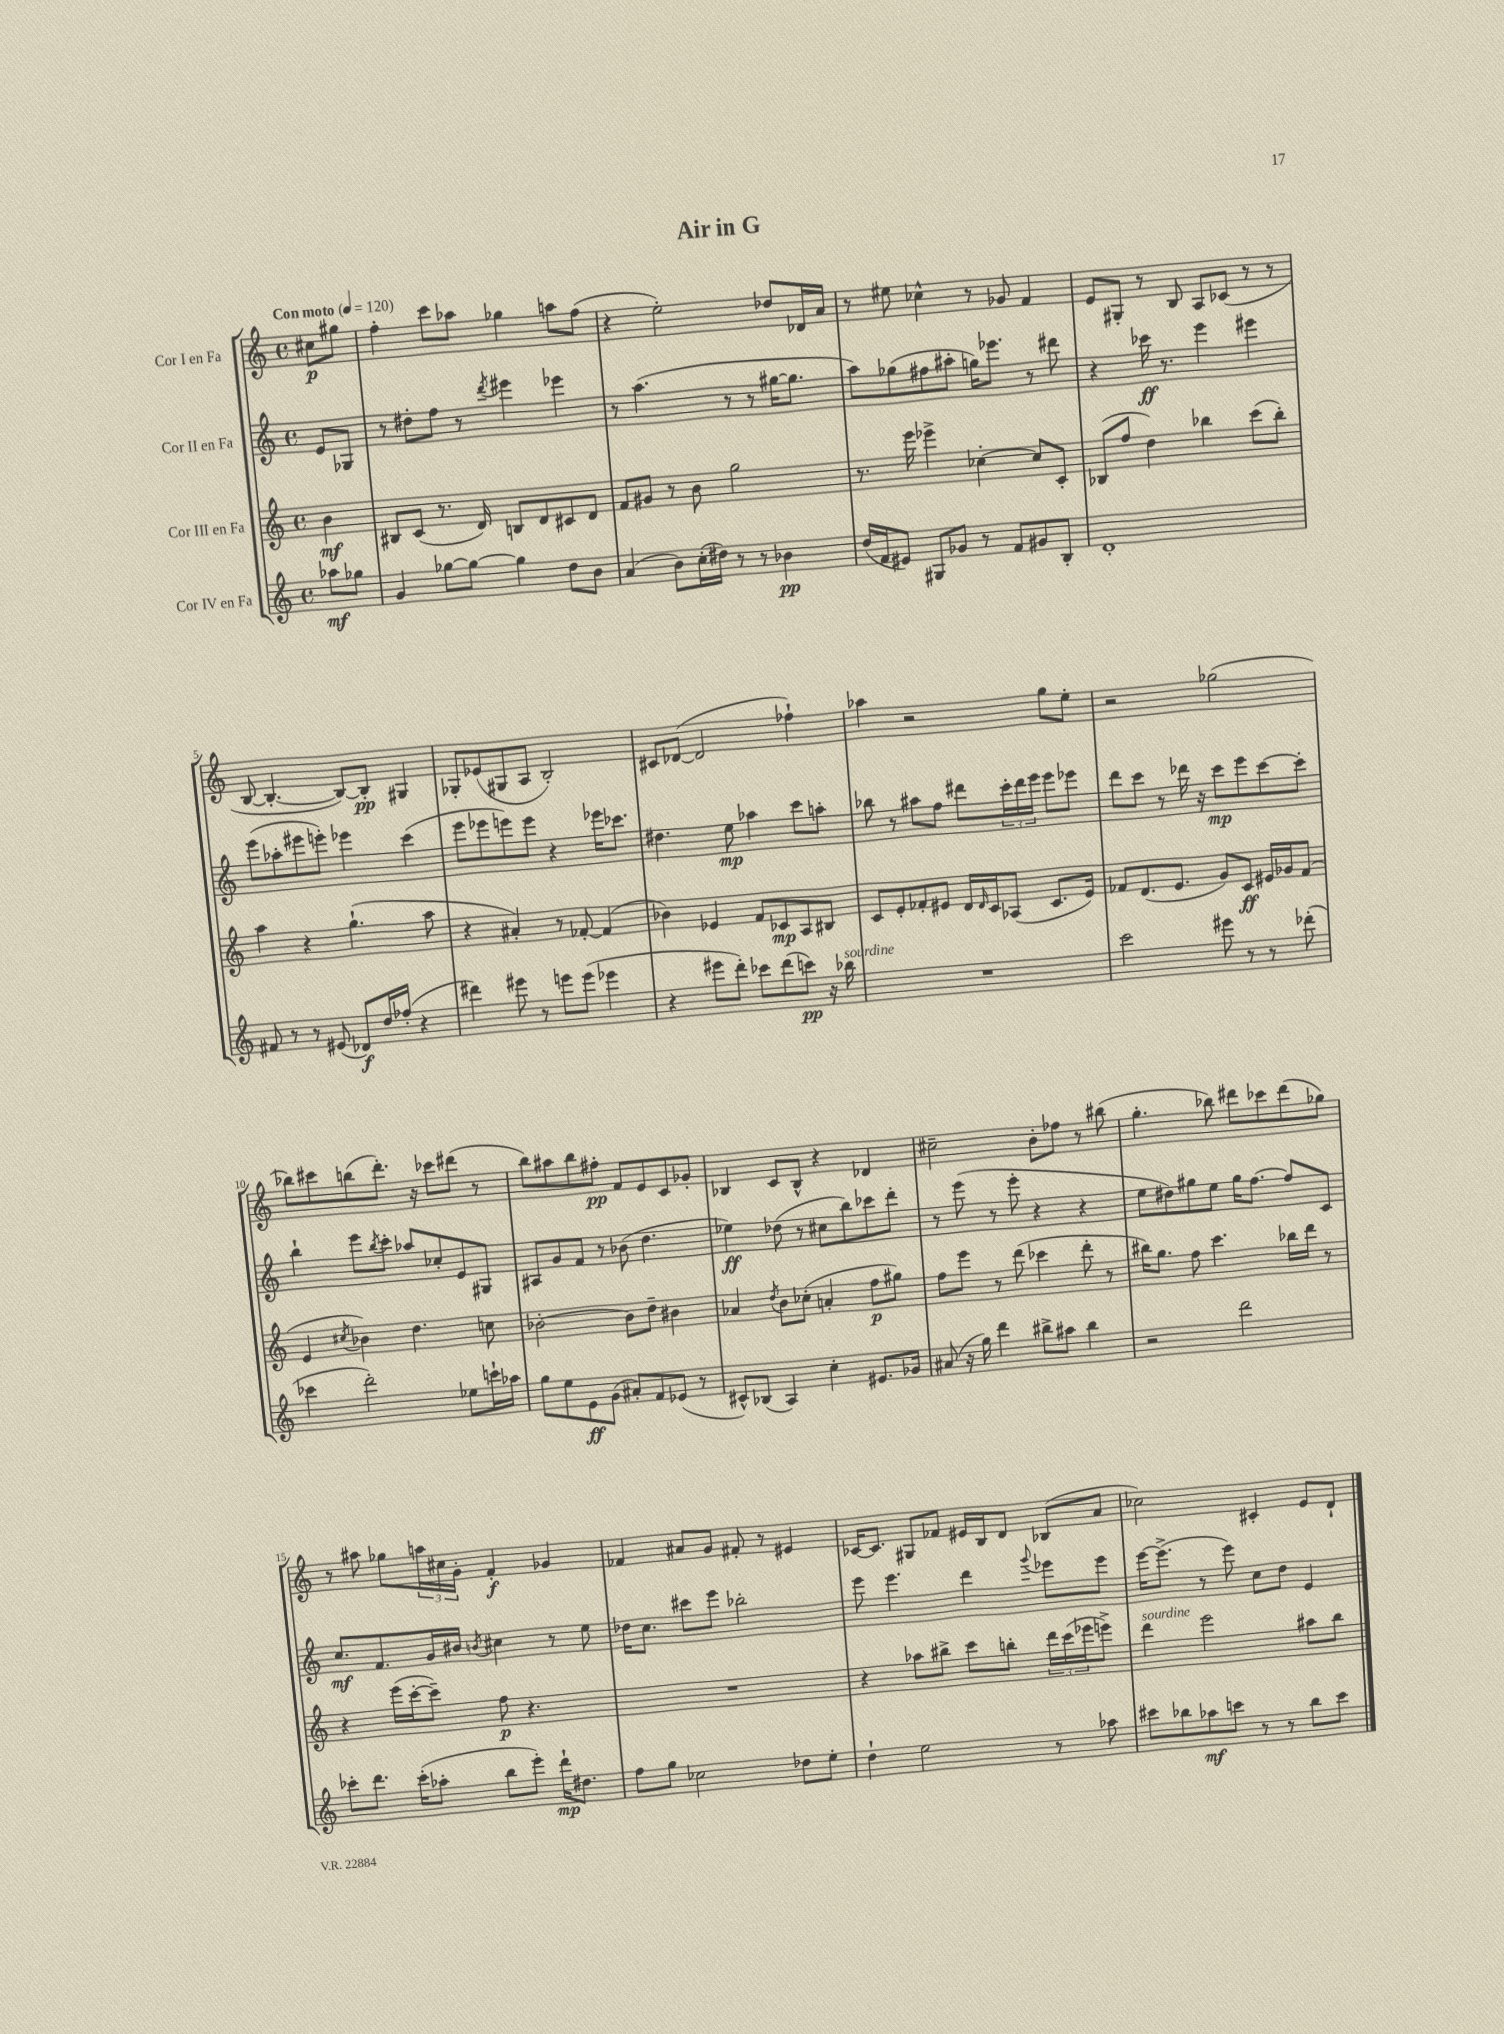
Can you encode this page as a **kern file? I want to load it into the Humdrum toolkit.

**kern	**kern	**kern	**kern
*staff4	*staff3	*staff2	*staff1
*clefG2	*clefG2	*clefG2	*clefG2
*k[]	*k[]	*k[]	*k[]
*M4/4	*M4/4	*M4/4	*M4/4
*met(c)	*met(c)	*met(c)	*met(c)
*MM120	*MM120	*MM120	*MM120
8aa-	4b	8e	8cc#
8gg-	.	8G-	8gg#
=	=	=	=
4g	8B#	8r	4ff'
.	(8c	8dd#'	.
[8gg-	8.r	8ff	8ccc
8gg-_	.	8r	8aa-
.	16d)	.	.
.	.	8qddd	.
4gg-]	8B	4eee#	4gg-
.	8d	.	.
8dd	8c#	4eee-	8aa
8b	8d	.	(8ff
=	=	=	=
(4a	8f	8r	4r
.	8g#	(4.aa	.
8b)	8r	.	2ee')
(16cc'	8b	.	.
16dd#)	.	.	.
8r	2gg	8r	.
8r	.	8r	.
4b-	.	[16gg#	8dd-
.	.	8.gg#]	.
.	.	.	16d-
.	.	.	16a
=	=	=	=
(16dd	8.r	8aa)	8r
16f	.	.	.
8e#)	.	(8gg-	8ee#
.	16eee	.	.
8G#	4eee-^	8ff#	4cc-^^
8g-	.	8aa#'	.
8r	[4cc-'	16gg)	8r
.	.	8.eee-	.
8f	.	.	8g-
8g#	8cc-]	8r	4f
8B'	8c'	8ddd#	.
=	=	=	=
1d'	(8B-	4r	8e
.	8ff	.	8G#'
.	4dd)	16ccc-	8r
.	.	8.r	.
.	.	.	8B
.	4bb-	4eee	8A
.	.	.	(8c-
.	(8ccc	4eee#	8r
.	8bb-')	.	8r
=	=	=	=
8f#	4aa	(8eee	[8B
8r	.	8aa-'	4.B'_
8r	4r	8eee#	.
(8e#	.	8eee')	.
8d-)	(4.gg`	4eee-	8B_)
16dd	.	.	8B']
(16ff-'	.	.	.
4r	.	(4ccc	4G#
.	8aa	.	.
=	=	=	=
4ddd#)	4r	8eee	8G-'
.	.	8eee-	(8e-
8eee#	4a#')	8eee)	8G#
8r	.	8eee	8A
8eee	8r	4r	2B')
(8eee	[8f-'	.	.
4eee-	(4f-]	16eee-	.
.	.	8.ccc-	.
=	=	=	=
4r	4b-)	4.dd#	8c#
.	.	.	([8d-
8eee#	4e-	.	2d-]
8ddd')	.	8ee	.
8ccc-	8f	4aa-	.
(8ddd	8c-	.	.
8ccc)	8A	8ccc	4ff-`)
16r	8B#	8aa'	.
16bb-	.	.	.
=	=	=	=
1r	8c	8bb-	4aa-
.	8e'	8r	.
.	8f-'	8aa#	2r
.	8e#	8ff	.
.	16d	8ddd#	.
.	16qqd	.	.
.	16c	.	.
.	(8A-	24ccc'	.
.	.	24ddd#	.
.	.	24eee	.
.	8.c	8eee	8gg
.	.	8eee-	8ee'
.	16e#)	.	.
=	=	=	=
2ccc	8f-	8ddd	2r
.	(8.d	8ccc	.
.	.	8r	.
.	8.e	.	.
.	.	16ddd-	.
.	.	16r	.
8eee#	8g)	8ccc	(2gg-
8r	8c	8eee	.
8r	16e#	[8ccc	.
.	16g-	.	.
(8ddd-'	(8f-	8ccc']	.
=	=	=	=
4ccc-	4e	4bb`	8bb-)
.	.	.	8ccc#
.	8qcc#	.	.
2ddd')	4b-)	8eee	(8bb
.	.	8qbb	.
.	.	8ccc'	8.ddd')
.	4.dd	8aa-	.
.	.	.	16r
.	.	8cc-'	8ccc-
8ee-	.	8e	(8ddd#
16ccc`	8cc	8G#	8r
16aa-	.	.	.
=	=	=	=
8gg	[2b-'	8A#	8bb)
8ee	.	8g	8aa#
8e	.	8f	8bb
(8g	.	8r	8ff#'
8a#')	8b-]	(8b-	8f
8f	8dd~	4.dd	8e
(8e-	4b#	.	8c
8r	.	.	8g-'
=	=	=	=
8c#^^)	4a-	4ee-)	4B-
(8B-	.	.	.
.	8qdd	.	.
4A)	8b	(8dd-	8c
.	(8cc-'	8r	8B-^^
4cc'	4a'	8cc#	4r
.	.	8bb)	.
8.e#	8ff	8ccc-	4d-
.	8gg#)	8ddd'	.
16g-	.	.	.
=	=	=	=
(8a#	8ff	8r	2cc#~
16r	8eee	(8eee	.
16gg)	.	.	.
4ddd	8r	8r	.
.	(8ddd	8eee'	.
8bb#^	4ccc-	4r	8b'
8aa#	.	.	8ff-
4bb#	8ddd'	4r	8r
.	8r	.	(8bb#
=	=	=	=
2r	16bb#)	8ee	4.gg'
.	8.gg	.	.
.	.	8dd#)	.
.	8ff	8gg#	.
.	4.ccc	8ee	8bb-)
2ddd	.	16gg#	8ddd#
.	.	[8.ff	.
.	.	.	8ccc-
.	16bb-	8ff]	(8ddd#
.	16ddd	.	.
.	8r	8c	8gg-)
=	=	=	=
8ccc-'	4r	8.cc	8r
8.ddd	.	.	8aa#
.	.	8.f	.
.	(16eee	.	8gg-
(16ccc-'	[16ccc'	.	.
8aa-'	8ccc~])	16g	24aa
.	.	.	24cc#
.	.	16b#	.
.	.	.	24g'
.	.	8qb	.
8bb	8ff	4cc#	4f'
8eee')	4.r	.	.
16ddd`	.	8r	4g-
8.dd#	.	.	.
.	.	8ee	.
=	=	=	=
8ff	1r	16dd-	4f-
.	.	8.cc	.
8gg	.	.	.
2cc-	.	8ccc#	8a#
.	.	8eee	8g
.	.	2bb-'	8f#'
.	.	.	8r
8dd-	.	.	4e#
8ee'	.	.	.
=	=	=	=
4dd`	4r	8eee	[16c-
.	.	.	8.c-]
.	.	4.eee	.
2ee	8aa-	.	8G#
.	8bb#^	.	8f-
.	8ccc	4ddd	16e#
.	.	.	16B
.	8bb'	.	8d
.	.	8qqggg	.
8r	24ddd	8eee-	(8B-
.	(24ccc	.	.
.	24eee-	.	.
8aa-	8eee^)	8eee-	8a
=	=	=	=
8ccc#	4ddd	[16eee	2cc-)
.	.	(8.eee^]	.
8bb-	.	.	.
8aa-	2eee	8r	.
8ccc	.	8eee)	.
8r	.	8cc	4c#'
8r	.	8dd	.
8bb-	8aa#	4e	8e
8ccc	8bb	.	8d`
==	==	==	==
*-	*-	*-	*-
